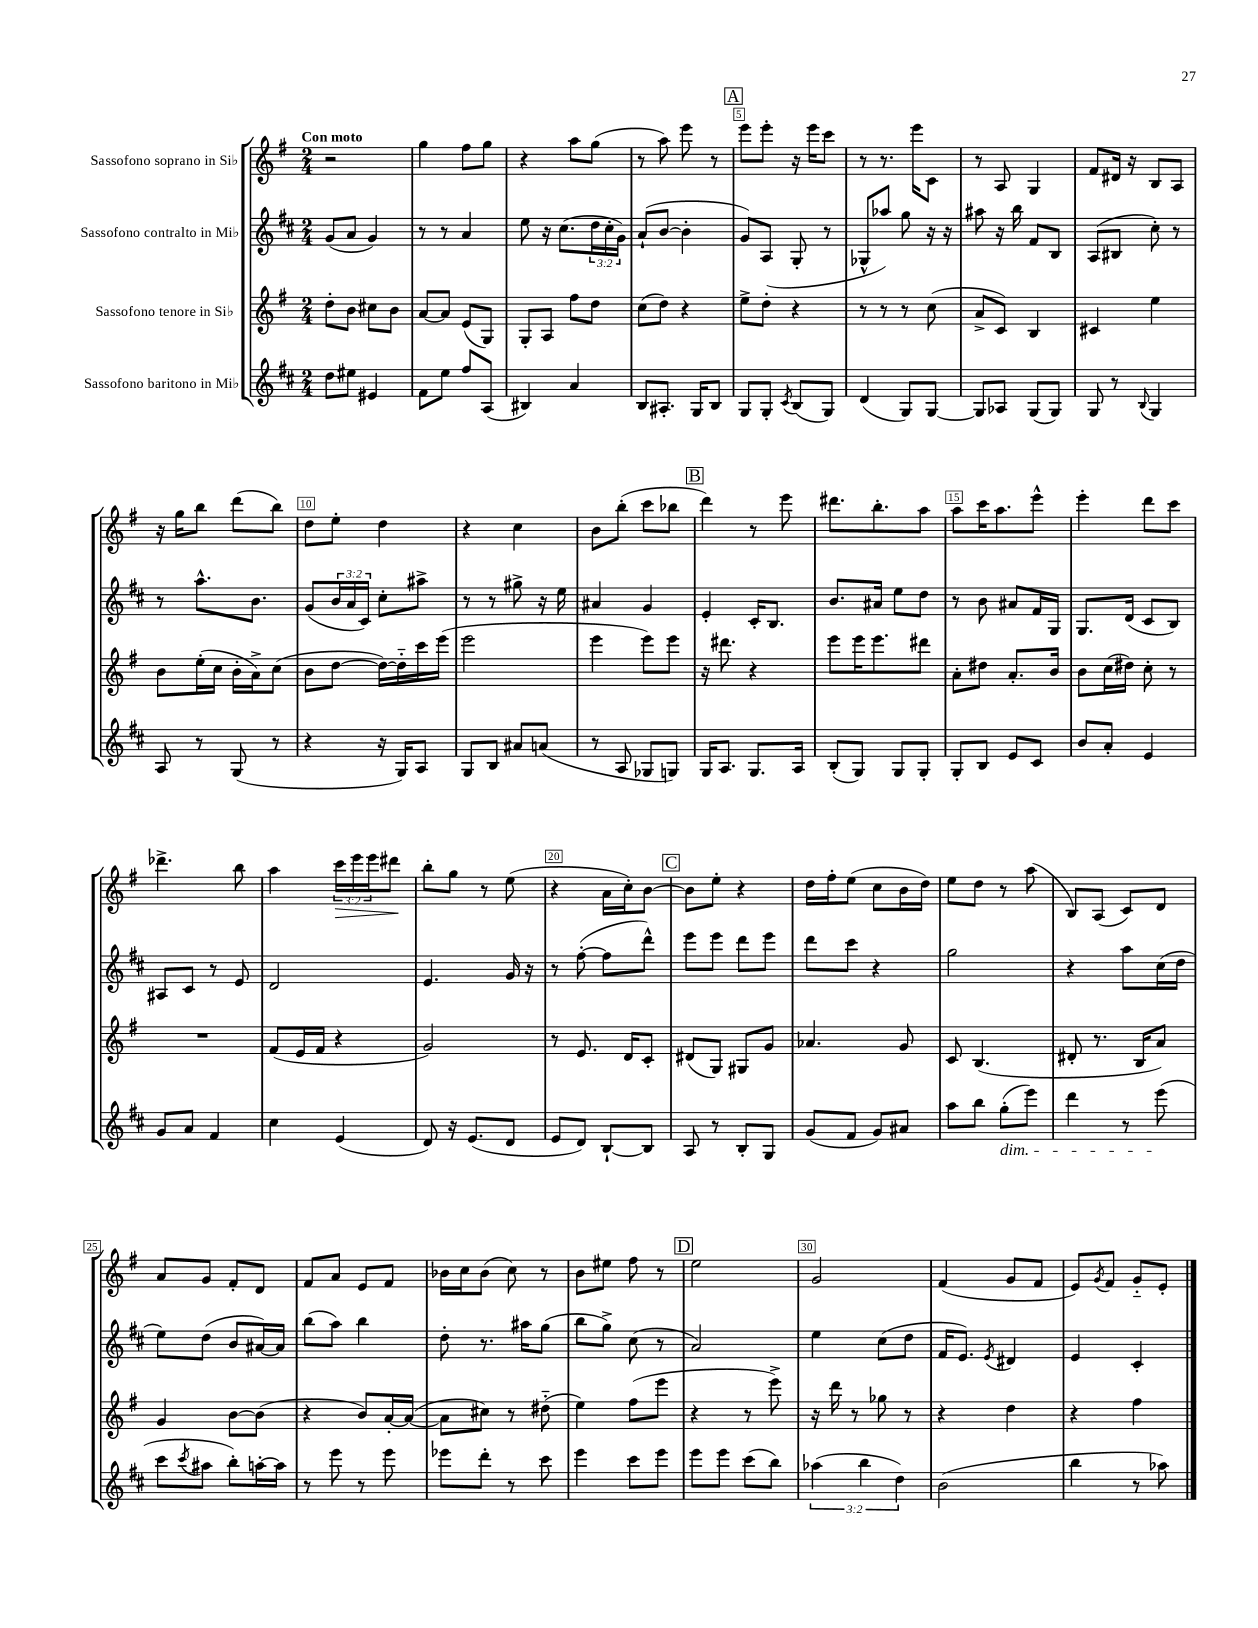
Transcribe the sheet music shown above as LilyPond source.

<<
\new StaffGroup <<
\new Staff = "s0" \with { instrumentName = "Sassofono soprano in Sib" } {
    \clef treble \key g \major \numericTimeSignature \time 2/4 \override Staff.TupletNumber.text = #tuplet-number::calc-fraction-text \tempo "Con moto"
    r2 |
    g''4 fis''8 g''8 |
    r4 a''8 g''8( |
    r8 a''8) e'''8 r8 |
    \mark \markup { \box "A" } e'''8 e'''8-. r16 e'''16 c'''8 |
    r8 r8. e'''16 c'8 |
    r8 a8 g4 |
    fis'8 dis'16 r16 b8 a8 |
    r16 g''16 b''8 d'''8( b''8) |
    d''8 e''8-. d''4 |
    r4 c''4 |
    b'8 b''8-.( c'''8 bes''8 |
    \mark \markup { \box "B" } d'''4) r8 e'''8 |
    dis'''8. b''8.-. a''8 |
    a''8 c'''16 a''8. e'''8-^ |
    e'''4-. d'''8 c'''8 |
    des'''4.-> b''8 |
    a''4 \tuplet 3/2 { c'''16\> e'''16 e'''16 } dis'''8\! |
    b''8-. g''8 r8 e''8( |
    r4 a'16 c''16-.) b'8~ |
    \mark \markup { \box "C" } b'8 e''8-. r4 |
    d''16 fis''16-. e''8( c''8 b'16 d''16) |
    e''8 d''8 r8 a''8( |
    b8) a8( c'8) d'8 |
    a'8 g'8 fis'8-. d'8 |
    fis'8 a'8 e'8 fis'8 |
    bes'16 c''16 bes'8( c''8) r8 |
    b'8 eis''8 fis''8 r8 |
    \mark \markup { \box "D" } e''2 |
    g'2 |
    fis'4( g'8 fis'8 |
    e'8) \acciaccatura { g'8 } fis'8 g'8-_ e'8-. \bar "|." |
}
\new Staff = "s1" \with { instrumentName = "Sassofono contralto in Mib" } {
    \clef treble \key d \major \numericTimeSignature \time 2/4 \override Staff.TupletNumber.text = #tuplet-number::calc-fraction-text
    g'8( a'8 g'4) |
    r8 r8 a'4 |
    e''8 r16 cis''8.( \tuplet 3/2 { d''16 cis''16-. g'16) } |
    a'8-!( b'8~ b'4-. |
    \mark \markup { \box "A" } g'8) a8( g8-. r8 |
    ges8-^ aes''8) g''8 r16 r16 |
    ais''8 r16 b''16 fis'8 b8 |
    a8( bis8 cis''8-.) r8 |
    r8 a''8.-^ b'8. |
    g'8( \tuplet 3/2 { b'16 a'16 cis'16) } cis''8-. ais''8-> |
    r8 r8 gis''8-> r16 e''16 |
    ais'4 g'4 |
    \mark \markup { \box "B" } e'4-. cis'16-. b8. |
    b'8. ais'16 e''8 d''8 |
    r8 b'8 ais'8 fis'16 g16 |
    g8. d'16( cis'8 b8) |
    ais8 cis'8 r8 e'8 |
    d'2 |
    e'4. g'16 r16 |
    r8 fis''8~-.( fis''8 d'''8-^) |
    \mark \markup { \box "C" } e'''8 e'''8 d'''8 e'''8 |
    d'''8 cis'''8 r4 |
    g''2 |
    r4 a''8 cis''16( d''16 |
    e''8) d''8( b'8 ais'16~) ais'16 |
    b''8( a''8) b''4 |
    d''8-. r8. ais''16 g''8( |
    b''8 g''8->) cis''8( r8 |
    \mark \markup { \box "D" } a'2) |
    e''4 cis''8( d''8 |
    fis'16 e'8.) \acciaccatura { e'8 } dis'4 |
    e'4 cis'4-. \bar "|." |
}
\new Staff = "s2" \with { instrumentName = "Sassofono tenore in Sib" } {
    \clef treble \key g \major \numericTimeSignature \time 2/4
    d''8-. b'8 cis''8 b'8 |
    a'8~ a'8 e'8( g8) |
    g8-. a8 fis''8 d''8 |
    c''8( d''8) r4 |
    \mark \markup { \box "A" } e''8-> d''8-. r4 |
    r8 r8 r8 c''8( |
    a'8-> c'8) b4 |
    cis'4 e''4 |
    b'8 e''16-.( c''16 b'16-. a'16->) c''8( |
    b'8 d''8~ d''16~) d''16-_ c'''16 e'''16( |
    e'''2 |
    e'''4 e'''8) e'''8 |
    \mark \markup { \box "B" } r16 dis'''8. r4 |
    e'''8 e'''16 e'''8. dis'''8 |
    a'8-. dis''8 a'8.-. b'16 |
    b'8 c''16( dis''16) c''8-. r8 |
    R2 |
    fis'8( e'16 fis'16 r4 |
    g'2) |
    r8 e'8. d'16 c'8-. |
    \mark \markup { \box "C" } dis'8( g8) gis8 g'8 |
    aes'4. g'8 |
    c'8 b4.( |
    dis'8-. r8. b16 a'8) |
    g'4 b'8~ b'8( |
    r4 b'8) a'16~-. a'16~( |
    a'8 cis''8) r8 dis''8-_( |
    e''4) fis''8( e'''8 |
    \mark \markup { \box "D" } r4 r8 e'''8->) |
    r16 d'''16 r8 ges''8 r8 |
    r4 d''4 |
    r4 fis''4 \bar "|." |
}
\new Staff = "s3" \with { instrumentName = "Sassofono baritono in Mib" } {
    \clef treble \key d \major \numericTimeSignature \time 2/4 \override Staff.TupletNumber.text = #tuplet-number::calc-fraction-text
    d''8 eis''8 eis'4 |
    fis'8 e''8 fis''8 a8( |
    bis4) a'4 |
    b8 ais8.-. g16 b8 |
    \mark \markup { \box "A" } g8 g8-. \acciaccatura { cis'8 } b8( g8) |
    d'4( g8) g8~ |
    g8 aes8 g8( g8) |
    g8 r8 \appoggiatura { b8 } g4 |
    a8 r8 g8( r8 |
    r4 r16 g16) a8 |
    g8 b8 ais'8 a'8( |
    r8 a8 ges8 g8) |
    \mark \markup { \box "B" } g16 a8. g8. a16 |
    b8-.( g8) g8 g8-. |
    g8-. b8 e'8 cis'8 |
    b'8 a'8-. e'4 |
    g'8 a'8 fis'4 |
    cis''4 e'4( |
    d'8) r16 e'8.( d'8 |
    e'8 d'8) b8~-! b8 |
    \mark \markup { \box "C" } a8 r8 b8-. g8 |
    g'8( fis'8 g'8) ais'8 |
    a''8 b''8 g''8-.\dim( e'''8) |
    d'''4 r8 e'''8\!( |
    cis'''8 \acciaccatura { cis'''8 } ais''8 b''8-.) a''16~-. a''16 |
    r8 e'''8 r8 e'''8 |
    ees'''8 d'''8-. r8 cis'''8 |
    e'''4 cis'''8 e'''8 |
    \mark \markup { \box "D" } e'''8 e'''8 cis'''8( b''8) |
    \tuplet 3/2 { aes''4( b''4 d''4) } |
    b'2( |
    b''4 r8 aes''8) \bar "|." |
}
>>
>>
\layout { \context { \Score \override BarNumber.break-visibility = ##(#f #t #t) barNumberVisibility = #(every-nth-bar-number-visible 5) \override BarNumber.stencil = #(make-stencil-boxer 0.1 0.3 ly:text-interface::print) } }
